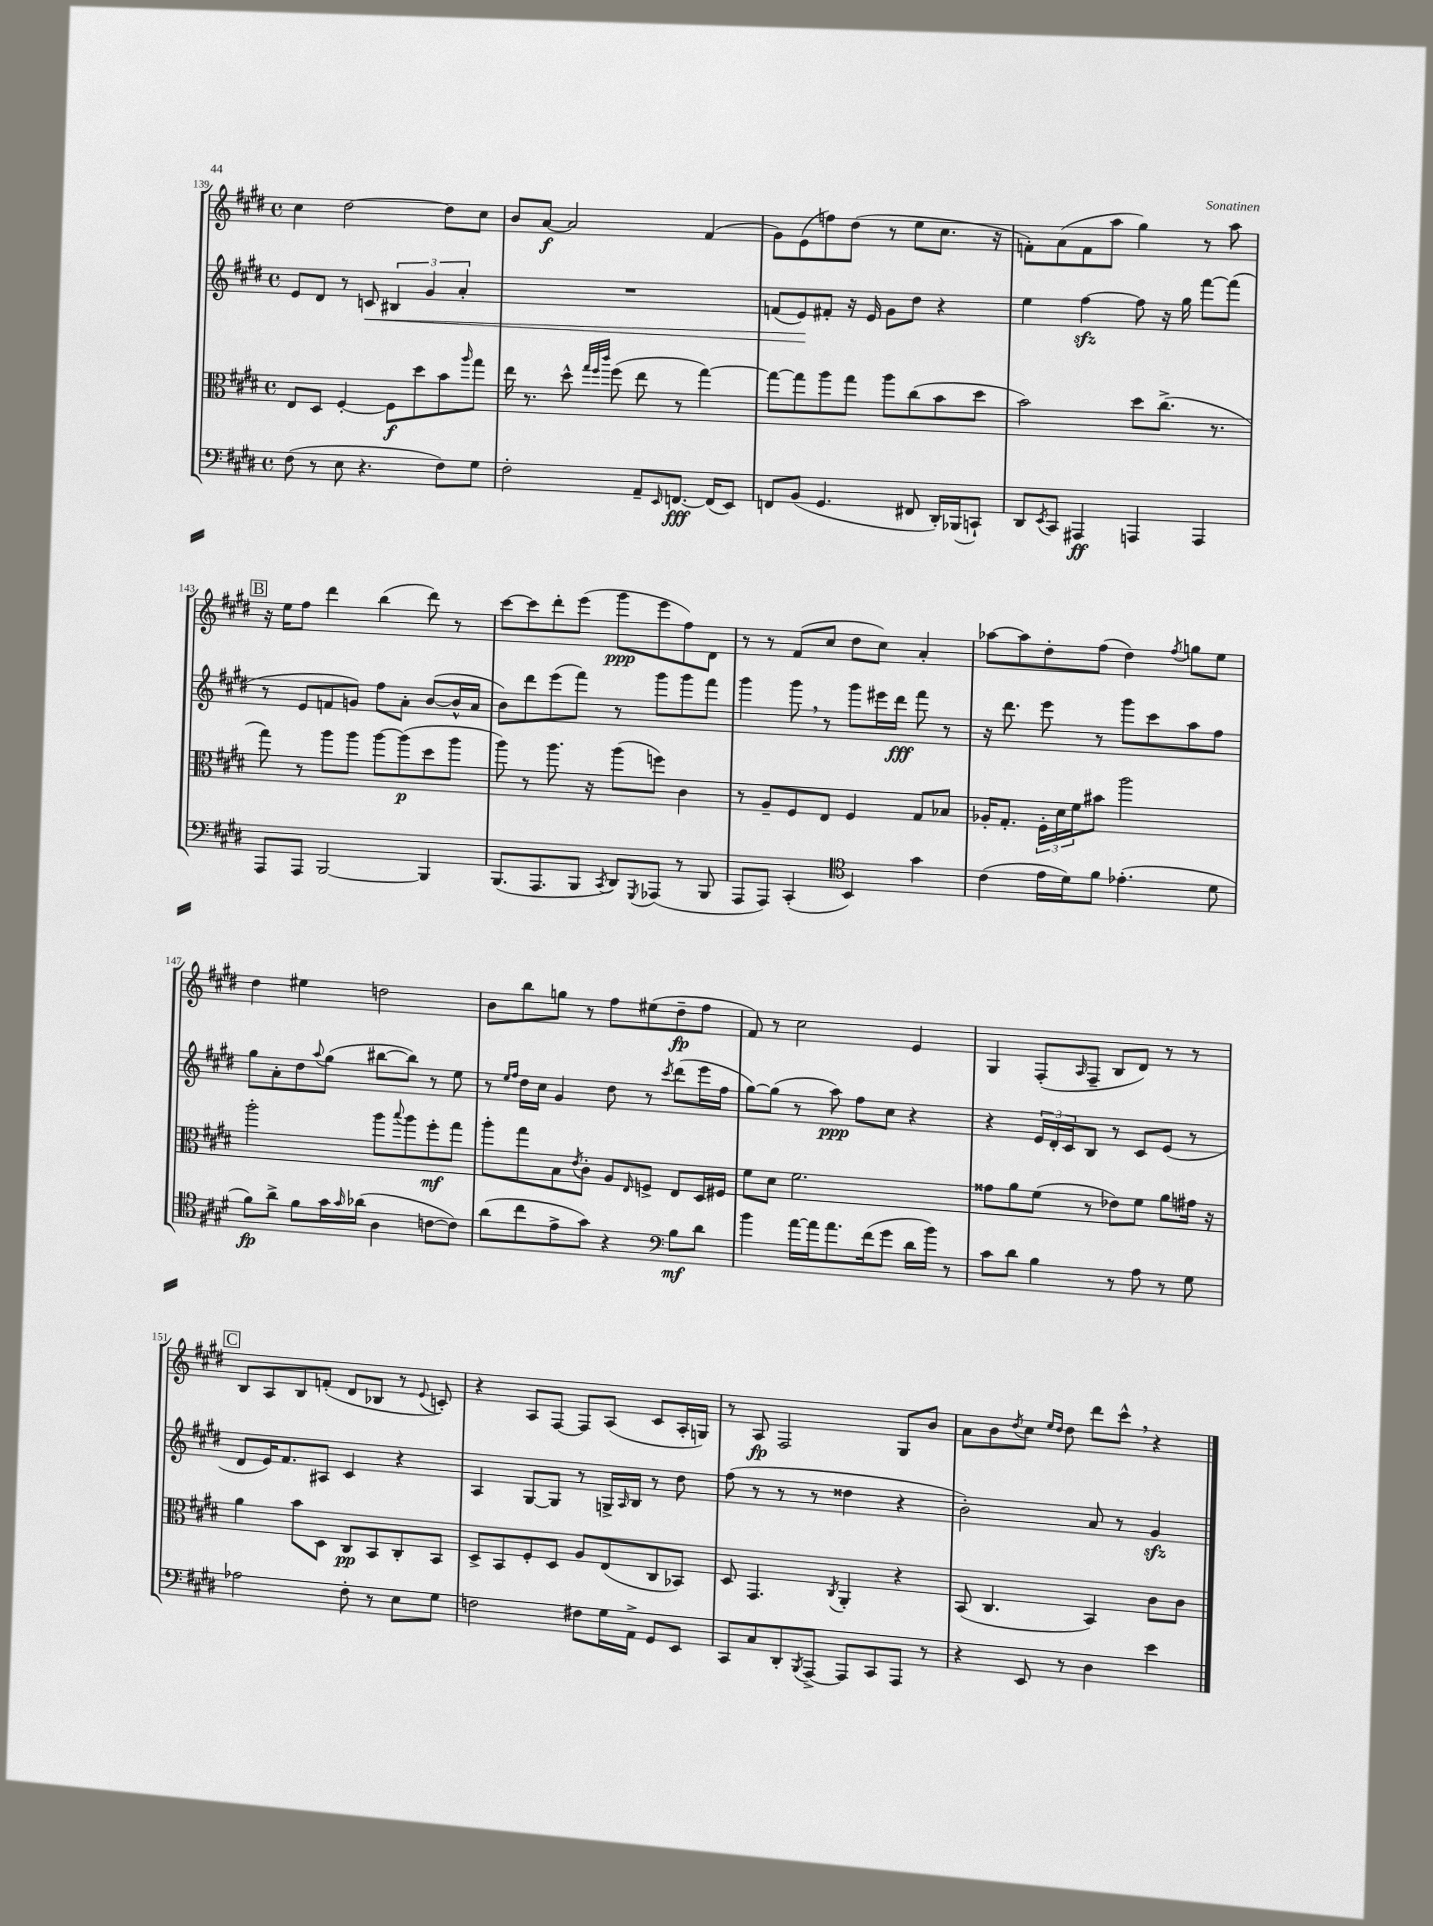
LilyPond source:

<<
\new StaffGroup <<
\new Staff = "s0" {
    \clef treble \key e \major \defaultTimeSignature \time 4/4
    cis''4 dis''2~ dis''8 cis''8 |
    b'8 a'8~\f a'2 fis'4( |
    gis'8) e'8( f''8) dis''8( r8 e''8 cis''8. r16 |
    f'8-.) a'8( f'8 a''8 gis''4) r8 a''8 |
    \mark \markup { \box "B" } r16 e''16 fis''8 dis'''4 b''4( dis'''8) r8 |
    cis'''8~ cis'''8 dis'''8-. e'''8( gis'''8\ppp e'''8 fis''8) dis'8 |
    r8 r8 fis'8( cis''8 dis''8 cis''8) a'4-. |
    aes''8~ aes''8 dis''8-. fis''8( dis''4) \acciaccatura { fis''8 } g''8 e''8 |
    dis''4 eis''4 d''2 |
    b'8 b''8 g''8 r8 fis''8 eis''8( dis''8--\fp fis''8 |
    fis'8) r8 cis''2 e'4 |
    gis4 fis8-.( \grace { a16 } fis8-- b8 dis'8) r8 r8 |
    \mark \markup { \box "C" } b8 a8 b8 f'8-.( dis'8 bes8 r8 \appoggiatura { e'8 } c'8-.) |
    r4 a8 fis8~ fis8 a8( cis'8 a16-. g16) |
    r8 a8\fp fis2 gis8 b'8 |
    a'8 b'8 \acciaccatura { dis''8 } cis''8 \grace { e''16 dis''16 } dis''8 dis'''8 cis'''8-^ \breathe r4 \bar "|." |
}
\new Staff = "s1" {
    \clef treble \key e \major \defaultTimeSignature \time 4/4
    e'8 dis'8 r8 c'8\< \tuplet 3/2 { bis4 gis'4 a'4-. } |
    R1 |
    f'8( e'8\!) fis'8-. r16 e'16 gis'8 dis''8 r4 |
    e''4 fis''4~\sfz fis''8 r16 gis''16 fis'''8~ fis'''8( |
    \mark \markup { \box "B" } r8 e'8 f'8 g'8) fis''8 a'8-. b'8~( b'16-^ a'16 |
    b'8) dis'''8 e'''8( fis'''8) r8 gis'''8 gis'''8 fis'''8 |
    gis'''4 gis'''8 \breathe r8 gis'''8 eis'''16 dis'''16\fff fis'''8 r8 |
    r16 dis'''8. e'''8 r8 gis'''8 cis'''8 a''8 fis''8 |
    gis''8 a'8-. dis''8 \appoggiatura { a''8 } gis''8( bis''8~ bis''8) r8 e''8 |
    r8 \grace { e''16 fis''16 } dis''16 cis''16 gis'4 dis''8 r8 \acciaccatura { cis'''8 } dis'''8( e'''16 fis''16 |
    gis''8~) gis''8( r8 a''8\ppp) fis''8 cis''8 r4 |
    r4 \tuplet 3/2 { e'16 dis'16-. cis'16 } b8 r8 cis'8 e'8( r8 |
    \mark \markup { \box "C" } dis'8 e'16) fis'8. ais8 cis'4 r4 |
    a4 gis8~ gis8 r8 g16-> \grace { a16 } b16 r8 dis''8 |
    fis''8( r8 r8 r8 disis''4 r4 |
    b'2-.) a'8 r8 gis'4\sfz \bar "|." |
}
\new Staff = "s2" {
    \clef alto \key e \major \defaultTimeSignature \time 4/4
    e8 dis8 fis4~-. fis8\f dis''8 b'8 \grace { a''16 } gis''8 |
    e''16 r8. dis''8-^ \grace { gis''32 fis''32 cis'''32 } fis''8( e''8 r8 gis''4~) |
    gis''8~ gis''8 a''8 gis''8 a''8 cis''8( b'8 dis''8 |
    b'2) dis''8 cis''8.->( r8. |
    \mark \markup { \box "B" } gis''8) r8 a''8 a''8 a''8~ a''8\p( dis''8 a''8 |
    a''8) r8 a''8. r16 a''8( f''8) cis'4 |
    r8 a8-- fis8 e8 fis4 gis8 bes8 |
    aes16-. gis8.-. \tuplet 3/2 { fis16-. dis'16 fis'16 } bis'8 a''2 |
    a''2-. a''8 \appoggiatura { b''8 } a''8 fis''8-.\mf gis''8 |
    a''8-. gis''8 b8 \acciaccatura { e'8 } cis'8-. a8 \grace { e16 } f8-> e8 dis16 fis16 |
    fis'8 dis'8 fis'2. |
    gisis'8 a'8 fis'8( r8 ees'8) fis'8 a'8 gis'16 r16 |
    \mark \markup { \box "C" } a'4 b'8 dis8 cis8\pp b,8 cis8-. b,8 |
    dis8-> b,8 fis8-. dis8 a8 e8( cis8 bes,8) |
    dis8 gis,4. \acciaccatura { cis8 } a,4-. r4 |
    b,8( cis4. b,4) cis'8 cis'8 \bar "|." |
}
\new Staff = "s3" {
    \clef bass \key e \major \defaultTimeSignature \time 4/4
    fis8( r8 e8 r4. fis8) gis8 |
    fis2-. a,8-- \grace { e,16 } f,8.~\fff f,16( e,8) |
    f,8 b,8( gis,4. fis,8 dis,16-.) bes,,16( c,8-!) |
    dis,8 \acciaccatura { e,8 } cis,8 ais,,4\ff a,,4 a,,4 |
    \mark \markup { \box "B" } a,,8 a,,8 b,,2~ b,,4 |
    b,,8.( a,,8. b,,8 \acciaccatura { cis,8 } dis,8) \acciaccatura { gis,,8 } aes,,8( r8 b,,8 |
    a,,8 a,,8) cis,4-.( \clef tenor b,4) gis'4 |
    cis'4( e'16 dis'16) fis'8 ees'4.-.( dis'8 |
    fis'8\fp) a'8-> fis'8 gis'16 \grace { gis'16 } aes'16( a4 c'8~ c'8) |
    a'8( cis''8 e'8-> gis'8) r4 \clef bass b8\mf dis'8 |
    b'4 a'16~ a'16 a'8. fis'16( gis'8 dis'16 b'16) r8 |
    cis'8 dis'8 b4 r8 a8 r8 gis8 |
    \mark \markup { \box "C" } aes2 fis8-. r8 e8 gis8 |
    f2 fis8 gis16 a,16-> gis,8 e,8 |
    cis,8 cis8 dis,8-. \acciaccatura { b,,8 } a,,8~-> a,,8 cis,8 a,,8 r8 |
    r4 e,8 r8 dis4 e'4 \bar "|." |
}
>>
>>
\layout { \context { \Score currentBarNumber = #139 } }
